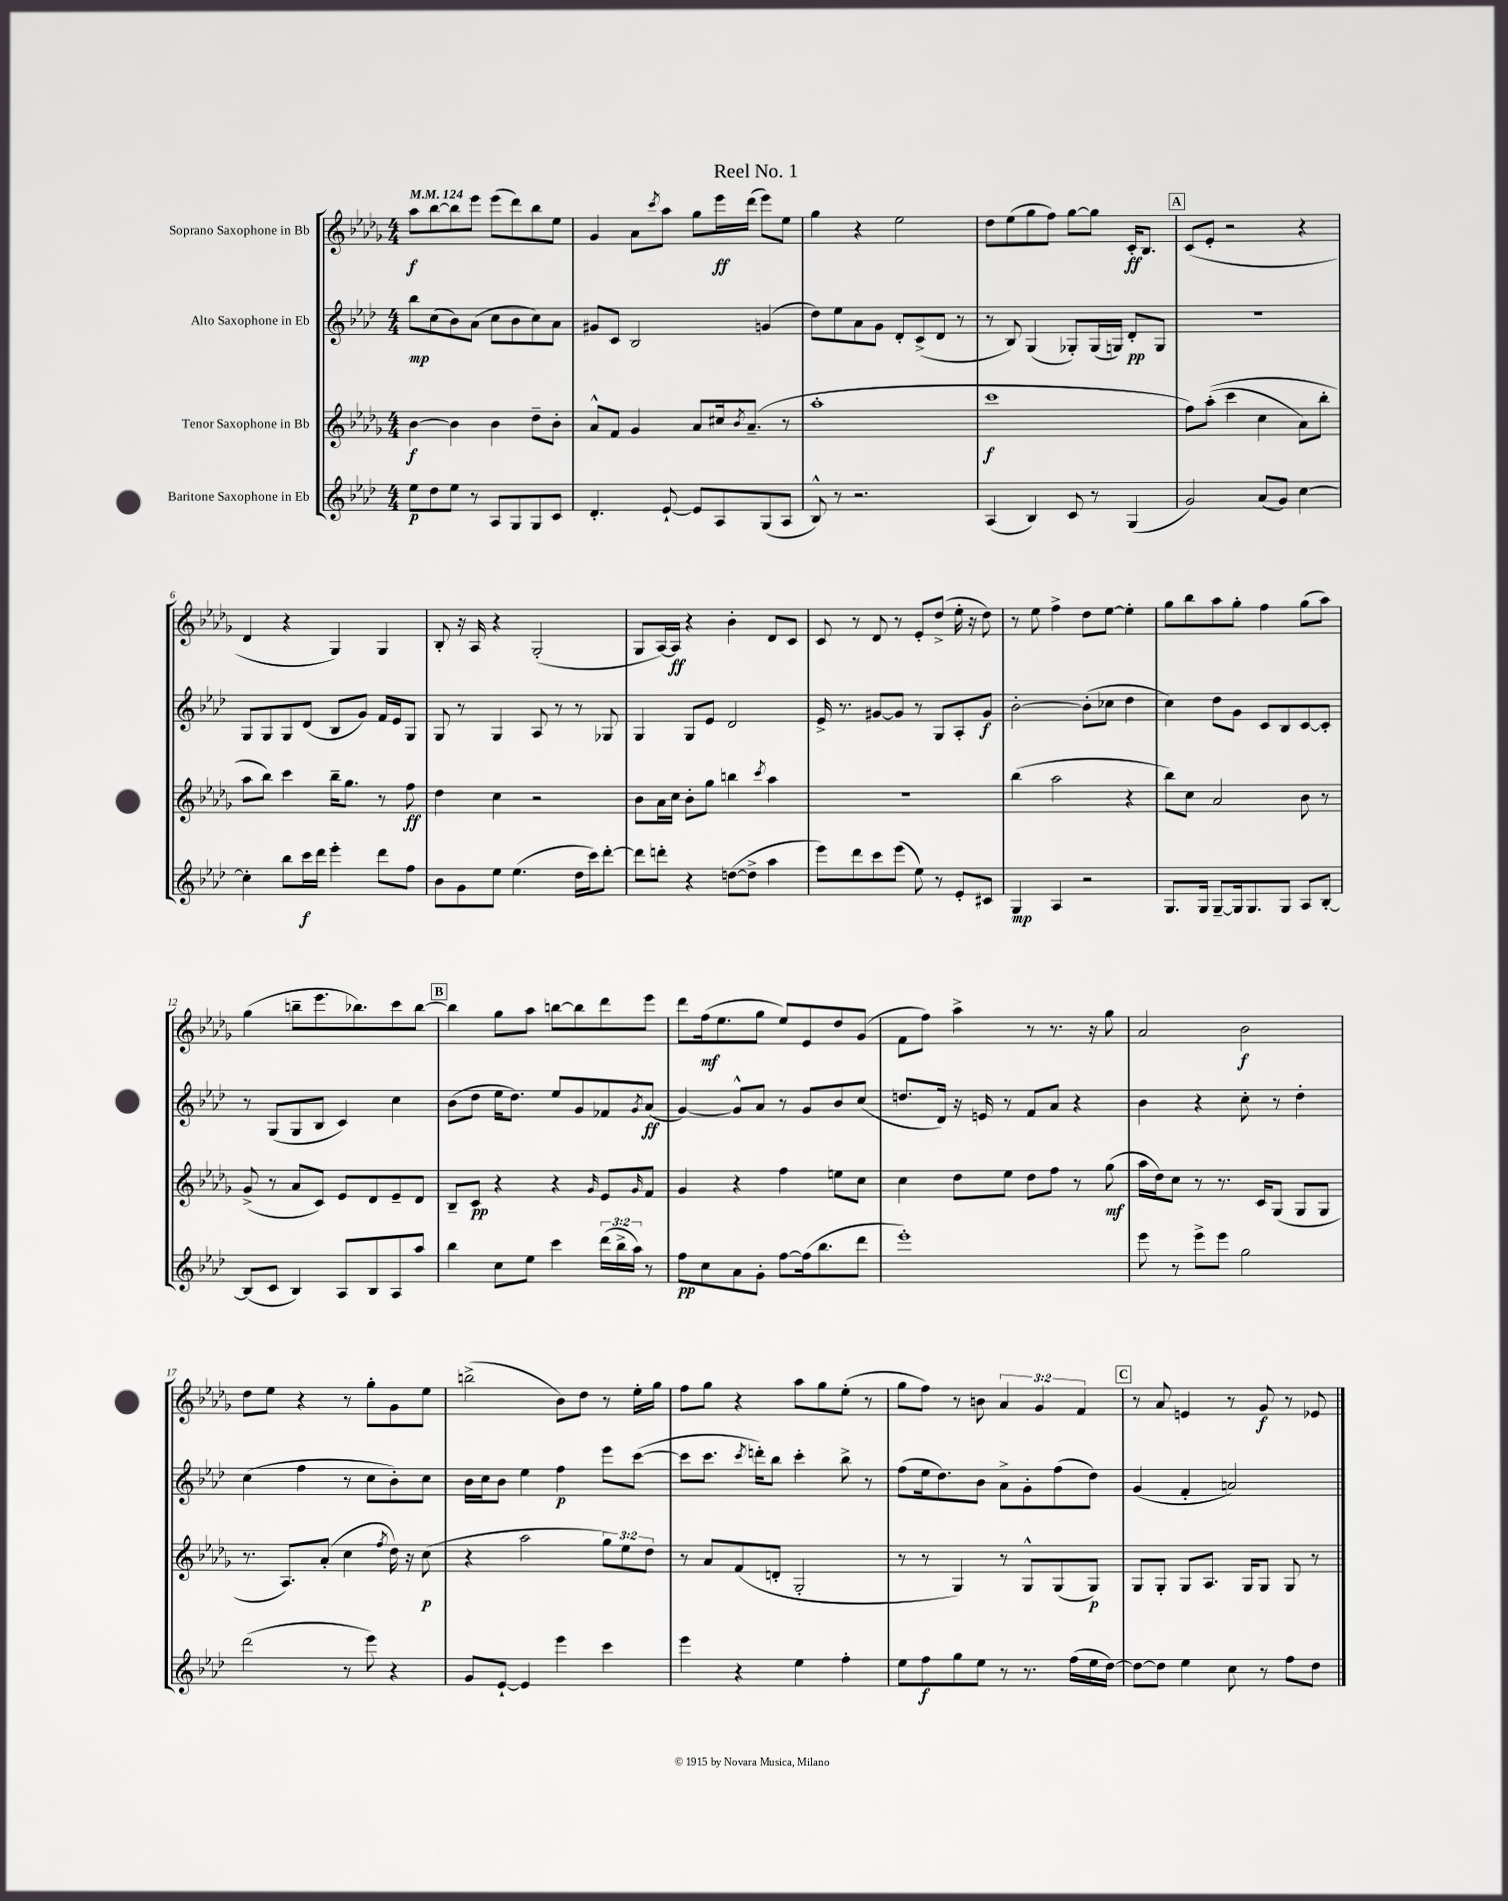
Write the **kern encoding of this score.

**kern	**dynam	**kern	**dynam	**kern	**dynam	**kern	**dynam
*part4	*part4	*part3	*part3	*part2	*part2	*part1	*part1
*staff4	*staff4	*staff3	*staff3	*staff2	*staff2	*staff1	*staff1
*I"Baritone Saxophone in Eb	*	*I"Tenor Saxophone in Bb	*	*I"Alto Saxophone in Eb	*	*I"Soprano Saxophone in Bb	*
*clefG2	*	*clefG2	*	*clefG2	*	*clefG2	*
*k[b-e-a-d-]	*	*k[b-e-a-d-g-]	*	*k[b-e-a-d-]	*	*k[b-e-a-d-g-]	*
*M4/4	*	*M4/4	*	*M4/4	*	*M4/4	*
*MM124	*	*MM124	*	*MM124	*	*MM124	*
=1	=1	=1	=1	=1	=1	=1	=1
8ee-\L	p	[4b-\	f	8bb-\L	mp	8aa-\L	f
8dd-\	.	.	.	(8cc\	.	[8bb-\	.
8ee-\J	.	4b-\]	.	8b-\)	.	8bb-\]	.
8r	.	.	.	(8a-\J	.	8eee-\J	.
8A-/L	.	4b-\	.	8cc\L	.	(8eee-\L	.
8G/	.	.	.	8b-\	.	8ddd-\)	.
8G/	.	8dd-~\L	.	8cc\)	.	8bb-\	.
8c/J	.	8b-'\J	.	8a-\J	.	8ee-\J	.
=2	=2	=2	=2	=2	=2	=2	=2
4.d-'/	.	8a-^^/L	.	8g#X/L	.	4g-/	.
.	.	8f/J	.	8c/J	.	.	.
.	.	4g-/	.	2B-/	.	8a-\L	.
.	.	.	.	.	.	8qccc/	.
[8e-`/	.	.	.	.	.	8aa-\J	.
8e-/L]	.	8a-/L	.	.	.	8gg-\L	.
8A-/	.	16cc#X/k	.	.	.	16eee-\L	ff
.	.	8qb-/	.	.	.	.	.
.	.	(8.a-~/J	.	.	.	(16ddd-\JJ	.
(8G/	.	.	.	(4gn/	.	8eee-\L)	.
8A-/J	.	8r	.	.	.	8ee-\J	.
=3	=3	=3	=3	=3	=3	=3	=3
8B-^^/)	.	1aa-'	.	8dd-\L)	.	4gg-\	.
8r	.	.	.	8ee-\	.	.	.
2.r	.	.	.	8a-\	.	4r	.
.	.	.	.	8g\J	.	.	.
.	.	.	.	8d-'/L	.	2ee-\	.
.	.	.	.	(8c^/	.	.	.
.	.	.	.	8d-/J	.	.	.
.	.	.	.	8r	.	.	.
=4	=4	=4	=4	=4	=4	=4	=4
(4A-/	.	1ccc	f	8r	.	8dd-\L	.
.	.	.	.	8B-/)	.	(8ee-\	.
4B-/)	.	.	.	(4G/	.	8gg-\	.
.	.	.	.	.	.	8ff\J)	.
8c/	.	.	.	8G-X'/L)	.	[8gg-\L	.
8r	.	.	.	(16G-/L	.	8gg-\J]	.
.	.	.	.	16Gn/JJ)	.	.	.
(4G/	.	.	.	8d-'/L	pp	16c'/KL	ff
.	.	.	.	.	.	8.B-/J	.
.	.	.	.	8G/J	.	.	.
!!LO:REH:place=s1:t=A
=5	=5	=5	=5	=5	=5	=5	=5
2g/)	.	8ff\L)	.	1r	.	(8c/L	.
.	.	((8aa-'\J	.	.	.	8e-'/J	.
.	.	4ccc\	.	.	.	2r	.
(8a-/L	.	4cc\	.	.	.	.	.
8g/J)	.	.	.	.	.	.	.
[4cc\	.	8a-\L)	.	.	.	4r	.
.	.	8bb-'\J	.	.	.	.	.
!!LO:LB:g=z
=6	=6	=6	=6	=6	=6	=6	=6
4cc'\]	.	8aa-\L	.	8G/L	.	4d-/	.
.	.	8bb-\J)	.	8G/	.	.	.
8bb-\L	.	4ccc\	.	8G/	.	4r	.
16ccc\L	f	.	.	(8d-/J	.	.	.
16ddd-\JJ	.	.	.	.	.	.	.
4eee-'\	.	16bb-~\KL	.	8B-/L	.	4G-/)	.
.	.	8.gg-\J	.	.	.	.	.
.	.	.	.	8g/J)	.	.	.
8ddd-\L	.	8r	.	16f/LL	.	4G-/	.
.	.	.	.	16e-/J	.	.	.
8ff\J	.	8ff\	ff	8G/J	.	.	.
=7	=7	=7	=7	=7	=7	=7	=7
8b-\L	.	4dd-\	.	8G/	.	8B-'/	.
8g\	.	.	.	8r	.	16r	.
.	.	.	.	.	.	16A-/	.
8ee-\J	.	4cc\	.	4G/	.	4r	.
(4.ee-\	.	.	.	.	.	.	.
.	.	2r	.	8A-/	.	(2G-'/	.
.	.	.	.	8r	.	.	.
16dd-\LL	.	.	.	8r	.	.	.
16ccc\J)	.	.	.	.	.	.	.
[8ddd-'\J	.	.	.	8G-X/	.	.	.
=8	=8	=8	=8	=8	=8	=8	=8
8ddd-\L]	.	8b-\L	.	4G/	.	8G-/L	.
8dddn'\J	.	16a-\L	.	.	.	[16A-/L)	.
.	.	16cc\JJ	.	.	.	16A-/JJ]	ff
4r	.	8b-'\L	.	8G/L	.	4r	.
.	.	8gg-\J	.	8e-/J	.	.	.
([8ddn\L	.	4bbn\	.	2d-/	.	4b-'\	.
8dd^\J]	.	.	.	.	.	.	.
.	.	8qccc/	.	.	.	.	.
4aa-\	.	4aa-\	.	.	.	8d-/L	.
.	.	.	.	.	.	8c/J	.
=9	=9	=9	=9	=9	=9	=9	=9
8eee-\L)	.	1r	.	16e-^/	.	8c/	.
.	.	.	.	8.r	.	.	.
8ddd-\	.	.	.	.	.	8r	.
8ccc\	.	.	.	[8g#X/L	.	8d-/	.
(8eee-\J	.	.	.	8g#/J]	.	8r	.
8ee-\)	.	.	.	8r	.	8e-'/L	.
8r	.	.	.	8G/L	.	(8dd-^/J	.
8e-'/L	.	.	.	8A-'/	.	16ee-'\	.
.	.	.	.	.	.	16r	.
8c#X/J	.	.	.	8g#/J	f	8dd-\)	.
=10	=10	=10	=10	=10	=10	=10	=10
4G/	mp	(4bb-\	.	[2b-'\	.	8r	.
.	.	.	.	.	.	8ee-\	.
4A-/	.	2aa-\	.	.	.	4ff^\	.
2r	.	.	.	(8b-'\L]	.	8dd-\L	.
.	.	.	.	8cc-X\J	.	[8ee-\J	.
.	.	4r	.	4dd-\	.	4ee-'\]	.
=11	=11	=11	=11	=11	=11	=11	=11
8.G/L	.	8bb-\L)	.	4cc\)	.	8gg-\L	.
.	.	8cc\J	.	.	.	8bb-\	.
16G/Jk	.	.	.	.	.	.	.
[8G~/L	.	2a-/	.	8dd-\L	.	8aa-\	.
16G/k]	.	.	.	8g\J	.	8gg-'\J	.
8.G/	.	.	.	.	.	.	.
.	.	.	.	8c/L	.	4ff\	.
8G/J	.	.	.	8B-/	.	.	.
8A-/L	.	8b-\	.	[8c/	.	(8gg-\L	.
[8B-'/J	.	8r	.	8c'/J]	.	8aa-\J)	.
!!LO:LB:g=z
=12	=12	=12	=12	=12	=12	=12	=12
(8B-/L]	.	(8g-^/	.	8r	.	(4gg-\	.
8c/J	.	8r	.	(8G/L	.	.	.
4B-/)	.	8a-/L	.	8G/	.	8bbn~\L	.
.	.	8c/J)	.	8B-/J	.	8.eee-\	.
8A-/L	.	8e-/L	.	4c/)	.	.	.
.	.	.	.	.	.	8.bb-X\)	.
8B-/	.	8d-/	.	.	.	.	.
8A-/	.	8e-~/	.	4cc\	.	8ccc\	.
8aa-/J	.	8d-/J	.	.	.	[8bb-\J	.
!!LO:REH:place=s1:t=B
=13	=13	=13	=13	=13	=13	=13	=13
4bb-\	.	8B-~/L	.	(8b-\L	.	4bb-\]	.
.	.	8c/J	pp	8dd-\J	.	.	.
8cc\L	.	4r	.	16ee-\KL	.	8gg-\L	.
.	.	.	.	8.dd-\J)	.	.	.
8ee-\J	.	.	.	.	.	8aa-\J	.
4ccc\	.	4r	.	8ee-/L	.	[8bbn\L	.
.	.	.	.	8g/	.	8bb\]	.
.	.	16qqg-/	.	.	.	.	.
(24ddd-\LL	.	8e-/L	.	8f-X/	.	8ddd-\	.
24bb-^\	.	.	.	.	.	.	.
24aa-\JJ)	.	.	.	.	.	.	.
.	.	16qqg-/	.	8qg/	.	.	.
8r	.	8f/J	.	(8a-/J	ff	8eee-\J	.
=14	=14	=14	=14	=14	=14	=14	=14
8ff\L	pp	4g-/	.	[4g/)	.	8ddd-\L	.
8cc\	.	.	.	.	.	(16ff\k	mf
.	.	.	.	.	.	8.ee-\	.
8a-\	.	4r	.	8g^^/L]	.	.	.
8g'\J	.	.	.	8a-/J	.	8gg-\J	.
[8ff\L	.	4ff\	.	8r	.	8ee-/L)	.
(16ff\k]	.	.	.	8g/L	.	8e-/	.
8.bb-\	.	.	.	.	.	.	.
.	.	8een\L	.	8b-/	.	8dd-/	.
8ddd-\J	.	8cc\J	.	(8cc/J	.	(8g-/J	.
=15	=15	=15	=15	=15	=15	=15	=15
1eee-')	.	4cc\	.	8.ddn/L	.	8f\L	.
.	.	.	.	.	.	8ff\J)	.
.	.	.	.	16d-/Jk)	.	.	.
.	.	8dd-\L	.	16r	.	4aa-^\	.
.	.	.	.	16en/	.	.	.
.	.	8ee-\J	.	8r	.	.	.
.	.	8dd-\L	.	8f/L	.	8r	.
.	.	8ff\J	.	8a-/J	.	8.r	.
.	.	8r	.	4r	.	.	.
.	.	.	.	.	.	16r	.
.	.	(8gg-\	mf	.	.	8gg-\	.
=16	=16	=16	=16	=16	=16	=16	=16
8eee-\	.	16aa-\LL	.	4b-\	.	2a-/	.
.	.	16dd-\J)	.	.	.	.	.
8r	.	8cc\J	.	.	.	.	.
8eee-^\L	.	8r	.	4r	.	.	.
8eee-\J	.	8.r	.	.	.	.	.
2gg\	.	.	.	8cc'\	.	2b-\	f
.	.	16c/KL	.	.	.	.	.
.	.	(8G-/J	.	8r	.	.	.
.	.	8G-/L	.	4dd-'\	.	.	.
.	.	8G-/J	.	.	.	.	.
!!LO:LB:g=z
=17	=17	=17	=17	=17	=17	=17	=17
(2ddd-\	.	8.r	.	(4cc\	.	8dd-\L	.
.	.	.	.	.	.	8ee-\J	.
.	.	8.A-/L)	.	.	.	.	.
.	.	.	.	4ff\	.	4r	.
.	.	(8a-'/J	.	.	.	.	.
8r	.	4cc\	.	8r	.	8r	.
8eee-\)	.	.	.	8cc\L	.	8gg-'\L	.
.	.	8qff/	.	.	.	.	.
4r	.	16dd-\)	.	8b-'\)	.	8g-\	.
.	.	16r	.	.	.	.	.
.	.	(8cc\	p	8cc\J	.	8ee-\J	.
=18	=18	=18	=18	=18	=18	=18	=18
8g/L	.	4r	.	16b-\LL	.	(2bbn^\	.
.	.	.	.	16cc\J	.	.	.
[8e-`/J	.	.	.	8b-\J	.	.	.
4e-/]	.	2aa-\	.	4ee-\	.	.	.
4eee-\	.	.	.	4ff\	p	8b-\L)	.
.	.	.	.	.	.	8dd-\J	.
4ccc\	.	12gg-\L)	.	8eee-\L	.	8r	.
.	.	12ee-\	.	.	.	.	.
.	.	.	.	([8ccc\J	.	16ee-'\LL	.
.	.	12dd-\J	.	.	.	.	.
.	.	.	.	.	.	16gg-\JJ	.
=19	=19	=19	=19	=19	=19	=19	=19
4eee-\	.	8r	.	8ccc\L]	.	8ff\L	.
.	.	8a-/L	.	8.ccc\J	.	8gg-\J	.
4r	.	(8f/	.	.	.	4r	.
.	.	.	.	8qccc/	.	.	.
.	.	.	.	16dddn'\KL)	.	.	.
.	.	8dn'/J	.	8bb-\J	.	.	.
4ee-\	.	2G-'/	.	4ccc'\	.	8aa-\L	.
.	.	.	.	.	.	8gg-\	.
4ff'\	.	.	.	8bb-^\	.	(8ee-'\J	.
.	.	.	.	8r	.	8r	.
=20	=20	=20	=20	=20	=20	=20	=20
8ee-\L	.	8r	.	(8ff\L	.	8gg-\L	.
8ff\	f	8r	.	16ee-\k	.	8ff\J)	.
.	.	.	.	8.dd-\)	.	.	.
8gg\	.	4G-/)	.	.	.	8r	.
8ee-\J	.	.	.	8b-\J	.	8bn\	.
8r	.	8r	.	8a-^\L	.	6a-/	.
8.r	.	8G-^^/L	.	8g'\	.	.	.
.	.	.	.	.	.	6g-/	.
.	.	(8G-/	.	(8ff\	.	.	.
(16ff\LL	.	.	.	.	.	.	.
.	.	.	.	.	.	6f/	.
16ee-\	.	8G-/J)	p	8dd-\J)	.	.	.
[16dd-\JJ)	.	.	.	.	.	.	.
!!LO:REH:place=s1:t=C
=21	=21	=21	=21	=21	=21	=21	=21
8dd-\L_	.	8G-/L	.	(4g/	.	8r	.
8dd-\J]	.	8G-'/J	.	.	.	8a-/	.
4ee-\	.	8G-/L	.	4f'/	.	4en/	.
.	.	8.A-/J	.	.	.	.	.
8cc\	.	.	.	2an/)	.	8r	.
.	.	16G-/KL	.	.	.	.	.
8r	.	8G-/J	.	.	.	8g-/	f
8ff\L	.	8G-/	.	.	.	8r	.
8dd-\J	.	8r	.	.	.	8e-X/	.
==	==	==	==	==	==	==	==
*-	*-	*-	*-	*-	*-	*-	*-
